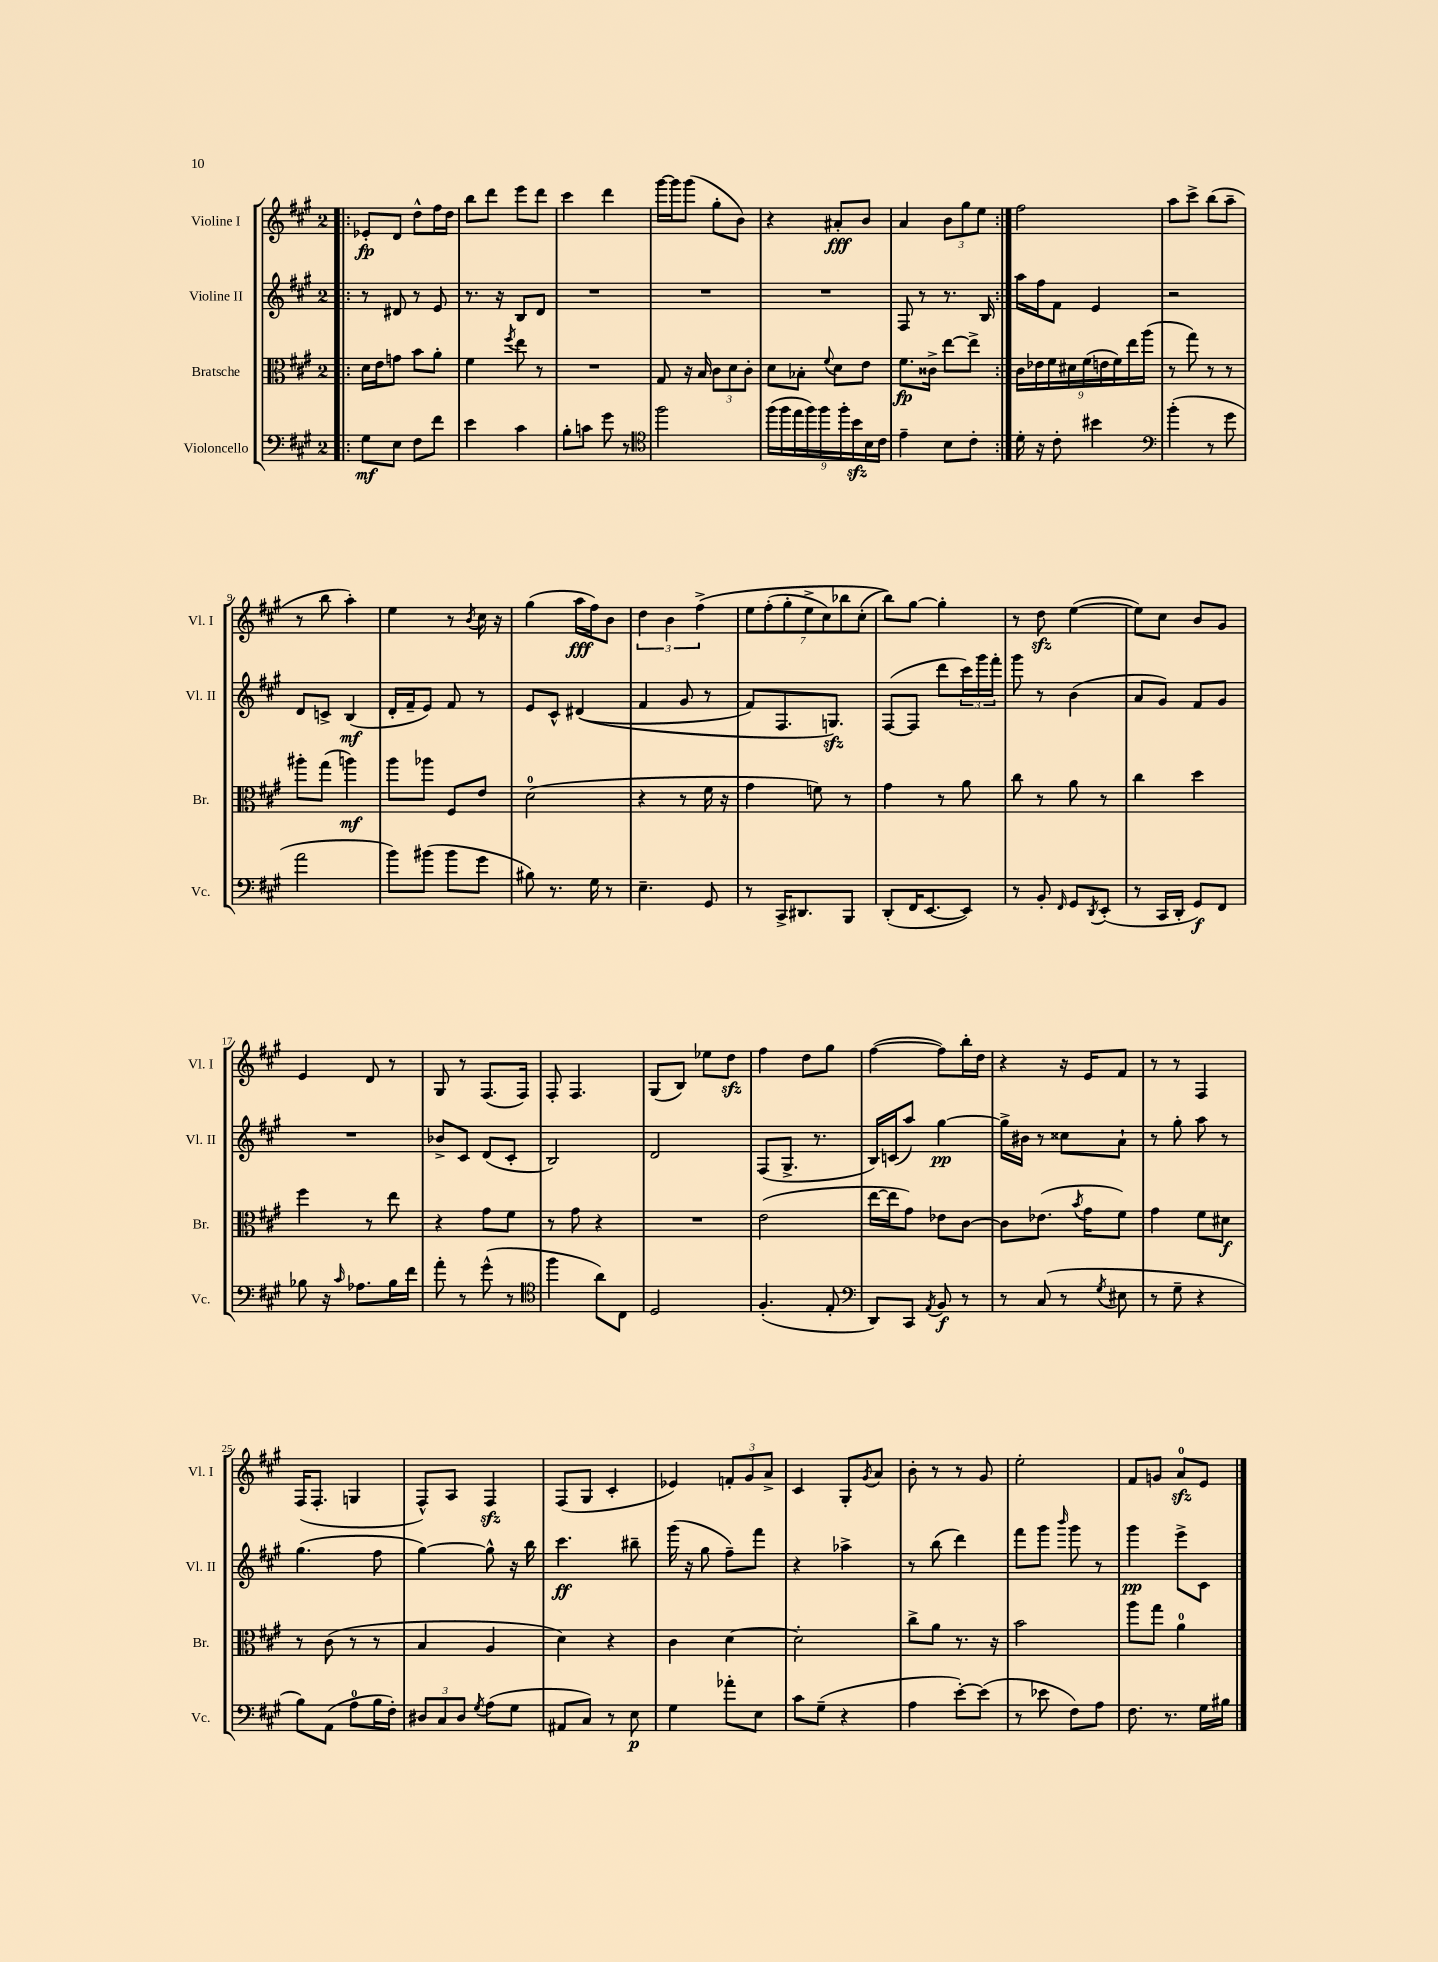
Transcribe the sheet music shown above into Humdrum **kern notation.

**kern	**kern	**kern	**kern
*staff4	*staff3	*staff2	*staff1
*clefF4	*clefC3	*clefG2	*clefG2
*k[f#c#g#]	*k[f#c#g#]	*k[f#c#g#]	*k[f#c#g#]
*M2/4	*M2/4	*M2/4	*M2/4
=!|:	=!|:	=!|:	=!|:
8G#	16d	8r	8e-'
.	16e	.	.
8E	8g	8d#	8d
8F#	8b	8r	8dd^^
8f#	8a'	8e	16ff#
.	.	.	16dd
=	=	=	=
4e	4f#	8.r	8bb
.	.	.	8ddd
.	.	16r	.
.	8qff#	.	.
4c#	8ee	8B	8eee
.	8r	8d	8ddd
=	=	=	=
8B'	2r	2r	4ccc#
8c	.	.	.
8g#	.	.	4ddd
8r	.	.	.
=	=	=	=
*clefC4	*	*	*
2ff#	8G#	2r	[16ggg#
.	.	.	16ggg#]
.	16r	.	(8ggg#
.	16B	.	.
.	12c#	.	8gg#'
.	12d	.	.
.	.	.	8b)
.	12c#'	.	.
=	=	=	=
(18ff#	8d	2r	4r
18ff#	.	.	.
18ee	.	.	.
.	8B-'	.	.
18ff#)	.	.	.
18ff#	.	.	.
.	8qqf#	.	.
.	8d	.	8a#'
18ff#'	.	.	.
18b	.	.	.
.	8e	.	8b
18B	.	.	.
18c#	.	.	.
=	=	=	=
4e~	8.f#	8F#	4a
.	.	8r	.
.	16c##^	.	.
8B	[8ee	8.r	12b
.	.	.	12gg#
8c#'	8ee^]	.	.
.	.	.	12ee
.	.	16B	.
=:|!	=:|!	=:|!	=:|!
16d'	18c#	16aa	2ff#
.	18e-	.	.
16r	.	16ff#	.
.	18f#	.	.
8c#'	.	8f#	.
.	18d#	.	.
.	(18f#	.	.
4b#	.	4e	.
.	18e	.	.
.	18f#)	.	.
.	18ee	.	.
.	(18aa	.	.
=	=	=	=
*clefF4	*	*	*
(4b'	8r	2r	8aa
.	8gg#)	.	8ccc#^
8r	8r	.	(8bb
8g#	8r	.	8aa~
=	=	=	=
2a	8aa#'	8d	8r
.	(8gg#	8c^	8bb
.	4aa)	(4B	4aa')
=	=	=	=
8b)	8aa	16d'	4ee
.	.	16f#~	.
(8b#	8aa-	8e)	.
8b#	8F#	8f#	8r
.	.	.	8qb
8g#	8e	8r	16cc#
.	.	.	16r
=	=	=	=
8B#)	(2d	8e	(4gg#
8.r	.	8c#^^	.
.	.	&((4d#	16aa
16G#	.	.	16ff#)
8r	.	.	8b
=	=	=	=
4.E~	4r	4f#	6dd
.	.	.	6b
.	8r	8g#	.
.	.	.	&(6ff#^
8GG#	16f#	8r	.
.	16r	.	.
=	=	=	=
8r	4g#	8f#)	14ee
.	.	.	(14ff#'
16CC#^	.	8.F#	.
.	.	.	14gg#'
8.DD#	.	.	.
.	.	.	14ee^
.	8f)	.	.
.	.	.	14cc#)
.	.	8.G&)	.
.	.	.	14bb-
8BBB	8r	.	.
.	.	.	(14cc#'
=	=	=	=
(8DD'	4g#	([8F#	8bb)&)
16FF#	.	8F#]	[8gg#
[8.EE	.	.	.
.	8r	8ddd	4gg#']
8EE])	8a	24ccc#)	.
.	.	24ggg#	.
.	.	24fff#'	.
=	=	=	=
8r	8cc#	8ggg#	8r
8BB'	8r	8r	8dd
16qqFF#	.	.	.
8GG#	8a	(4b	([4ee
8qDD	.	.	.
(8EE'	8r	.	.
=	=	=	=
8r	4cc#	8a	8ee])
16CC#	.	8g#)	8cc#
16DD'	.	.	.
8GG#)	4dd	8f#	8b
8FF#	.	8g#	8g#
=	=	=	=
8B-	4ff#	2r	4e
16r	.	.	.
16qqc#	.	.	.
8.A-	.	.	.
.	8r	.	8d
16B-	8ee	.	8r
16f#	.	.	.
=	=	=	=
8a'	4r	8b-^	8G#
8r	.	8c#	8r
(8g#^^	8g#	(8d	(8.F#
8r	8f#	8c#'	.
.	.	.	16F#)
=	=	=	=
*clefC4	*	*	*
4ff#	8r	2B)	8F#'
.	8g#	.	4.F#
8a)	4r	.	.
8C#	.	.	.
=	=	=	=
2D	2r	2d	(8G#
.	.	.	8B)
.	.	.	8ee-
.	.	.	8dd
=	=	=	=
(4.F#'	(2e	(8F#	4ff#
.	.	8.G#^	.
.	.	.	8dd
.	.	8.r	.
8E'	.	.	8gg#
=	=	=	=
*clefF4	*	*	*
8DD)	[16ee	16B)	([4ff#
.	16ee]	(16c	.
8CC#	8g#)	8aa)	.
8qAA	.	.	.
8BB	8e-	[4gg#	8ff#])
8r	[8c#	.	16bb'
.	.	.	16dd
=	=	=	=
8r	8c#]	16gg#^]	4r
.	.	16b#	.
(8C#	(8.e-	8r	.
8r	.	8cc##	16r
.	8qb	.	.
.	16g#	.	16e
8qG#	.	.	.
8E#	8f#)	8a`	8f#
=	=	=	=
8r	4g#	8r	8r
8G#~	.	8gg#'	8r
4r	8f#	8aa	4F#
.	8d#	8r	.
=	=	=	=
8B)	8r	(4.gg#	(16F#
.	.	.	8.F#'
(8AA	(8c#	.	.
8A	8r	.	4G
16B	8r	8ff#	.
16F#')	.	.	.
=	=	=	=
12D#	4B	[4gg#)	8F#^^)
12C#	.	.	.
.	.	.	8A
12D#	.	.	.
8qG#	.	.	.
(8A	4A	8gg#^^]	4F#
8G#	.	16r	.
.	.	16bb	.
=	=	=	=
8AA#	4d)	4.ccc#	(8F#
8C#)	.	.	8G#
8r	4r	.	4c#'
8E	.	8bb#~	.
=	=	=	=
4G#	4c#	(16ggg#	4e-)
.	.	16r	.
.	.	8gg#	.
8a-'	[4d	8ff#~)	12f'
.	.	.	12g#
8E	.	8fff#	.
.	.	.	12a^
=	=	=	=
8c#	2d']	4r	4c#
(8G#~	.	.	.
4r	.	4aa-^	8G#'
.	.	.	8qg#
.	.	.	8a
=	=	=	=
4A	8cc#^	8r	8b'
.	8a	(8bb	8r
[8e')	8.r	4ddd)	8r
(8e]	.	.	8g#
.	16r	.	.
=	=	=	=
8r	2b	8fff#	2ee'
8e-	.	8ggg#	.
.	.	16qqbbb	.
8F#)	.	8ggg#	.
8A	.	8r	.
=	=	=	=
8.F#	8aa	4ggg#	8f#
.	8gg#	.	8g
8.r	.	.	.
.	4a	8eee^	8a
16G#	.	8c#	8e
16B#	.	.	.
==	==	==	==
*-	*-	*-	*-
